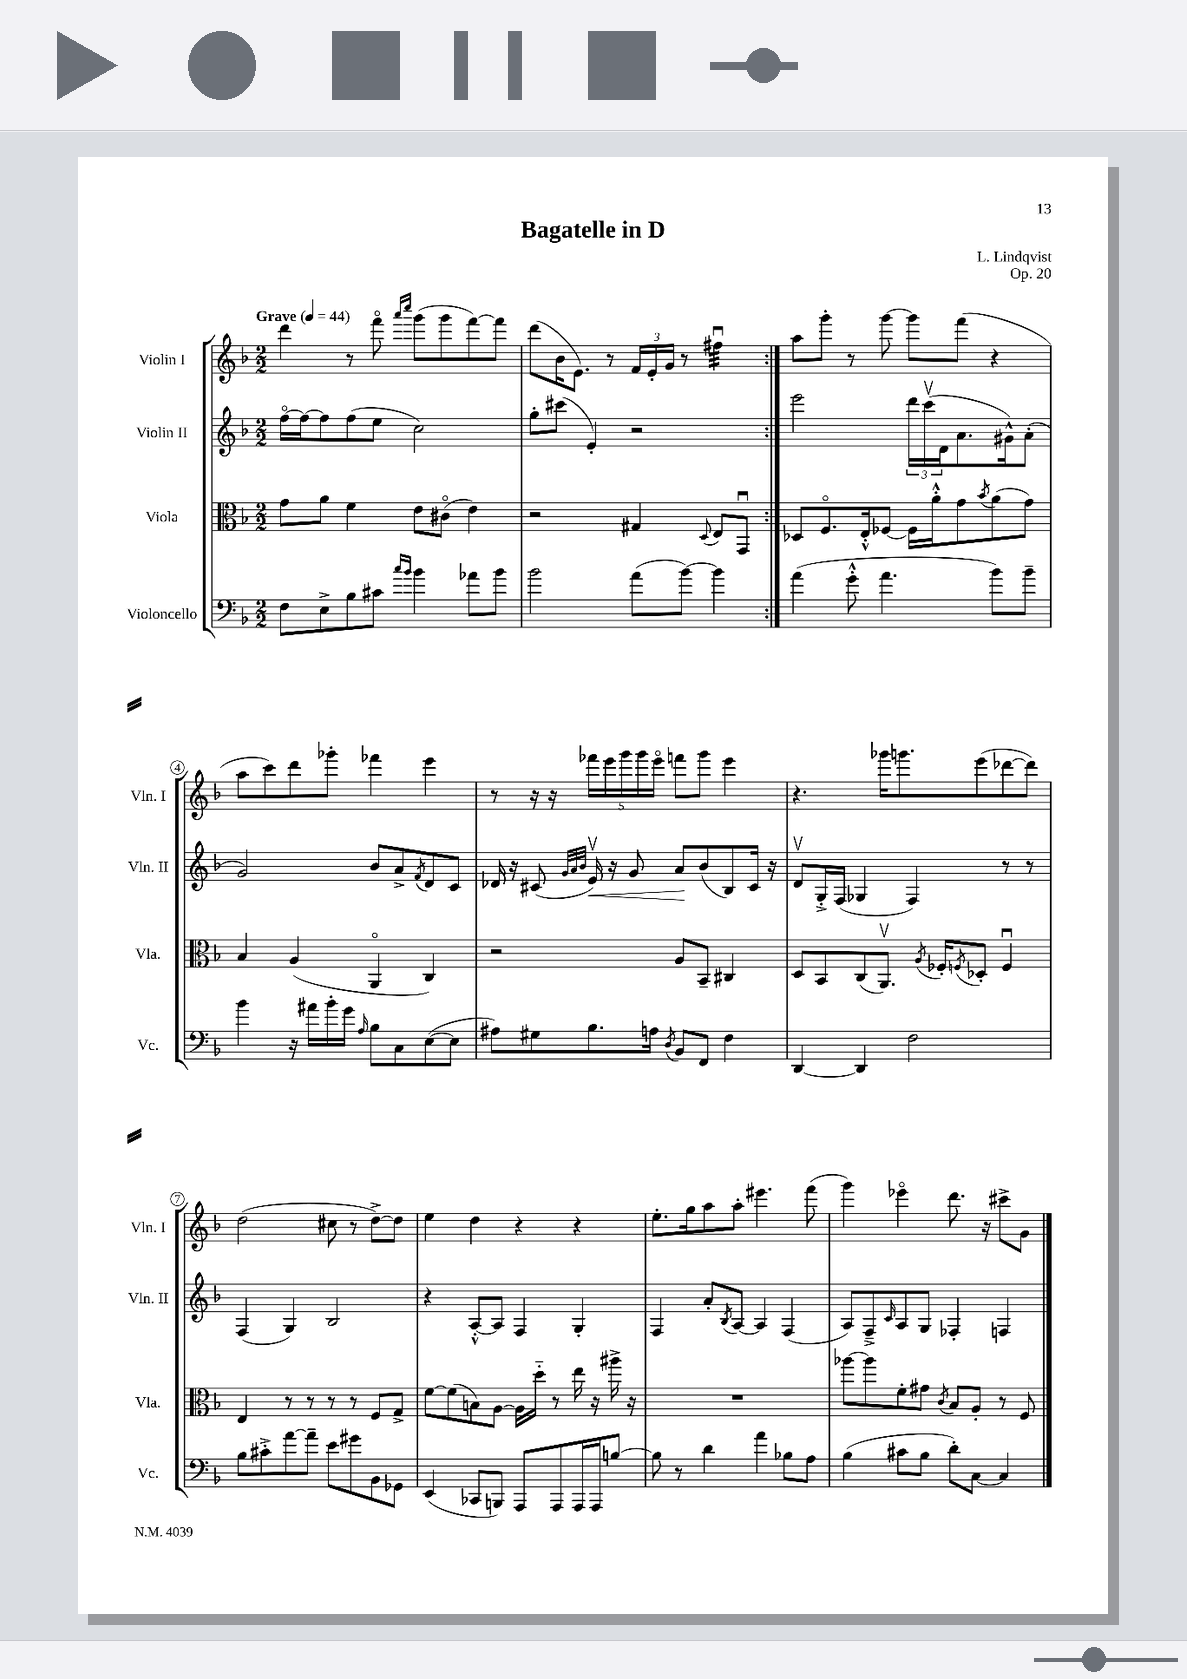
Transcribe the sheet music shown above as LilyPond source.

\header { title = "Bagatelle in D" composer = "L. Lindqvist" opus = "Op. 20" }
<<
\new StaffGroup <<
\new Staff = "s0" \with { instrumentName = "Violin I" shortInstrumentName = "Vln. I" } {
    \clef treble \key f \major \numericTimeSignature \time 2/2 \tempo "Grave" 4 = 44
    \repeat volta 2 { d'''4 r8 f'''8\flageolet \grace { a'''16 c''''16 } g'''8( g'''8 f'''8~) f'''8 |
    d'''8( bes'16 e'8.) r8 \tuplet 3/2 { f'16 e'16-. g'16 } r8 fis''4:32\downbow | }
    a''8 g'''8-. r8 g'''8~ g'''8 f'''8( r4 |
    a''8 c'''8) d'''8 ges'''8-. fes'''4 e'''4 |
    r8 r16 r16 \tuplet 5/4 { fes'''16 e'''16 g'''16 g'''16 e'''16\flageolet } f'''8 g'''8 e'''4 |
    r4. ges'''16 g'''8. e'''8( des'''8~ des'''8) |
    d''2( cis''8 r8 d''8~->) d''8 |
    e''4 d''4 r4 r4 |
    e''8.-. g''16 a''8 a''8-. eis'''4. f'''8( |
    g'''4) ees'''4\flageolet d'''8. r16 cis'''8-> g'8 \bar "|." |
}
\new Staff = "s1" \with { instrumentName = "Violin II" shortInstrumentName = "Vln. II" } {
    \clef treble \key f \major \numericTimeSignature \time 2/2
    \repeat volta 2 { f''16~\flageolet f''16~ f''8 f''8( e''8 c''2) |
    g''8-. cis'''8( e'4-.) r2 | }
    e'''2 \tuplet 3/2 { d'''16 c'''16\upbow( d'16 } a'8. gis'16-^) a'8-.( |
    g'2) bes'8 a'8-> \acciaccatura { f'8 } d'8 c'8 |
    des'16 r16 cis'8( \grace { g'32 a'32 bes'32 } e'16\upbow\<) r16 g'8 a'8\! bes'8( bes8) cis'16 r16 |
    d'8\upbow g16-.-> f16( ges4 f4) r8 r8 |
    f4( g4) bes2 |
    r4 a8~-.-^ a8 f4 g4-. |
    f4 a'8-. \acciaccatura { bes8 } a8~ a4 f4( |
    a8) f8---> \grace { c'16 } a8 g8 fes4-. f4 \bar "|." |
}
\new Staff = "s2" \with { instrumentName = "Viola" shortInstrumentName = "Vla." } {
    \clef alto \key f \major \numericTimeSignature \time 2/2
    \repeat volta 2 { g'8 a'8 f'4 e'8 cis'8\flageolet( e'4) |
    r2 gis4 \appoggiatura { d8 } e8 g,8\downbow | }
    des8 f8.\flageolet e16-.-^ fes8~ fes16 a'16-.-^ g'8 \acciaccatura { bes'8 } a'8( g'8) |
    bes4 a4( a,4\flageolet c4) |
    r2 a8 bes,8-- cis4 |
    d8 bes,8 c8( a,8.\upbow) \acciaccatura { a8 } fes16-. \acciaccatura { f8 } des8-. f4\downbow |
    e4 r8 r8 r8 r8 f8 g8-> |
    f'8~ f'8( b8) a8~ a16 d''16-_ r8 e''16 r16 ais''16-> r16 |
    R1 |
    aes''8~ aes''8 f'8-. gis'8 \acciaccatura { c'8 } bes8 a8-. r8 f8 \bar "|." |
}
\new Staff = "s3" \with { instrumentName = "Violoncello" shortInstrumentName = "Vc." } {
    \clef bass \key f \major \numericTimeSignature \time 2/2
    \repeat volta 2 { f8 e8-> bes8 cis'8 \grace { c''16 bes'16 } bes'4 aes'8 bes'8 |
    bes'2 a'8( bes'8~) bes'4 | }
    a'4( g'8-.-^ a'4. bes'8) bes'8-- |
    bes'4 r16 ais'16 bes'16-. g'16 \grace { a16 } bes8 c8 e8~( e8 |
    ais8) gis8 bes8. a16 \acciaccatura { d8 } bes,8 f,8 f4 |
    d,4~ d,4 f2 |
    bes8 cis'8-.-> a'8~ a'8-- e'8 gis'8 bes,8 ges,8 |
    e,4( ces,8 b,,8) a,,8 a,,8 a,,16 a,,16 b8~ |
    b8 r8 d'4 a'4 bes8 a8 |
    bes4( cis'8 bes8 d'8-.) c8~ c4 \bar "|." |
}
>>
>>
\layout { \context { \Score \override BarNumber.stencil = #(make-stencil-circler 0.1 0.3 ly:text-interface::print) } }
